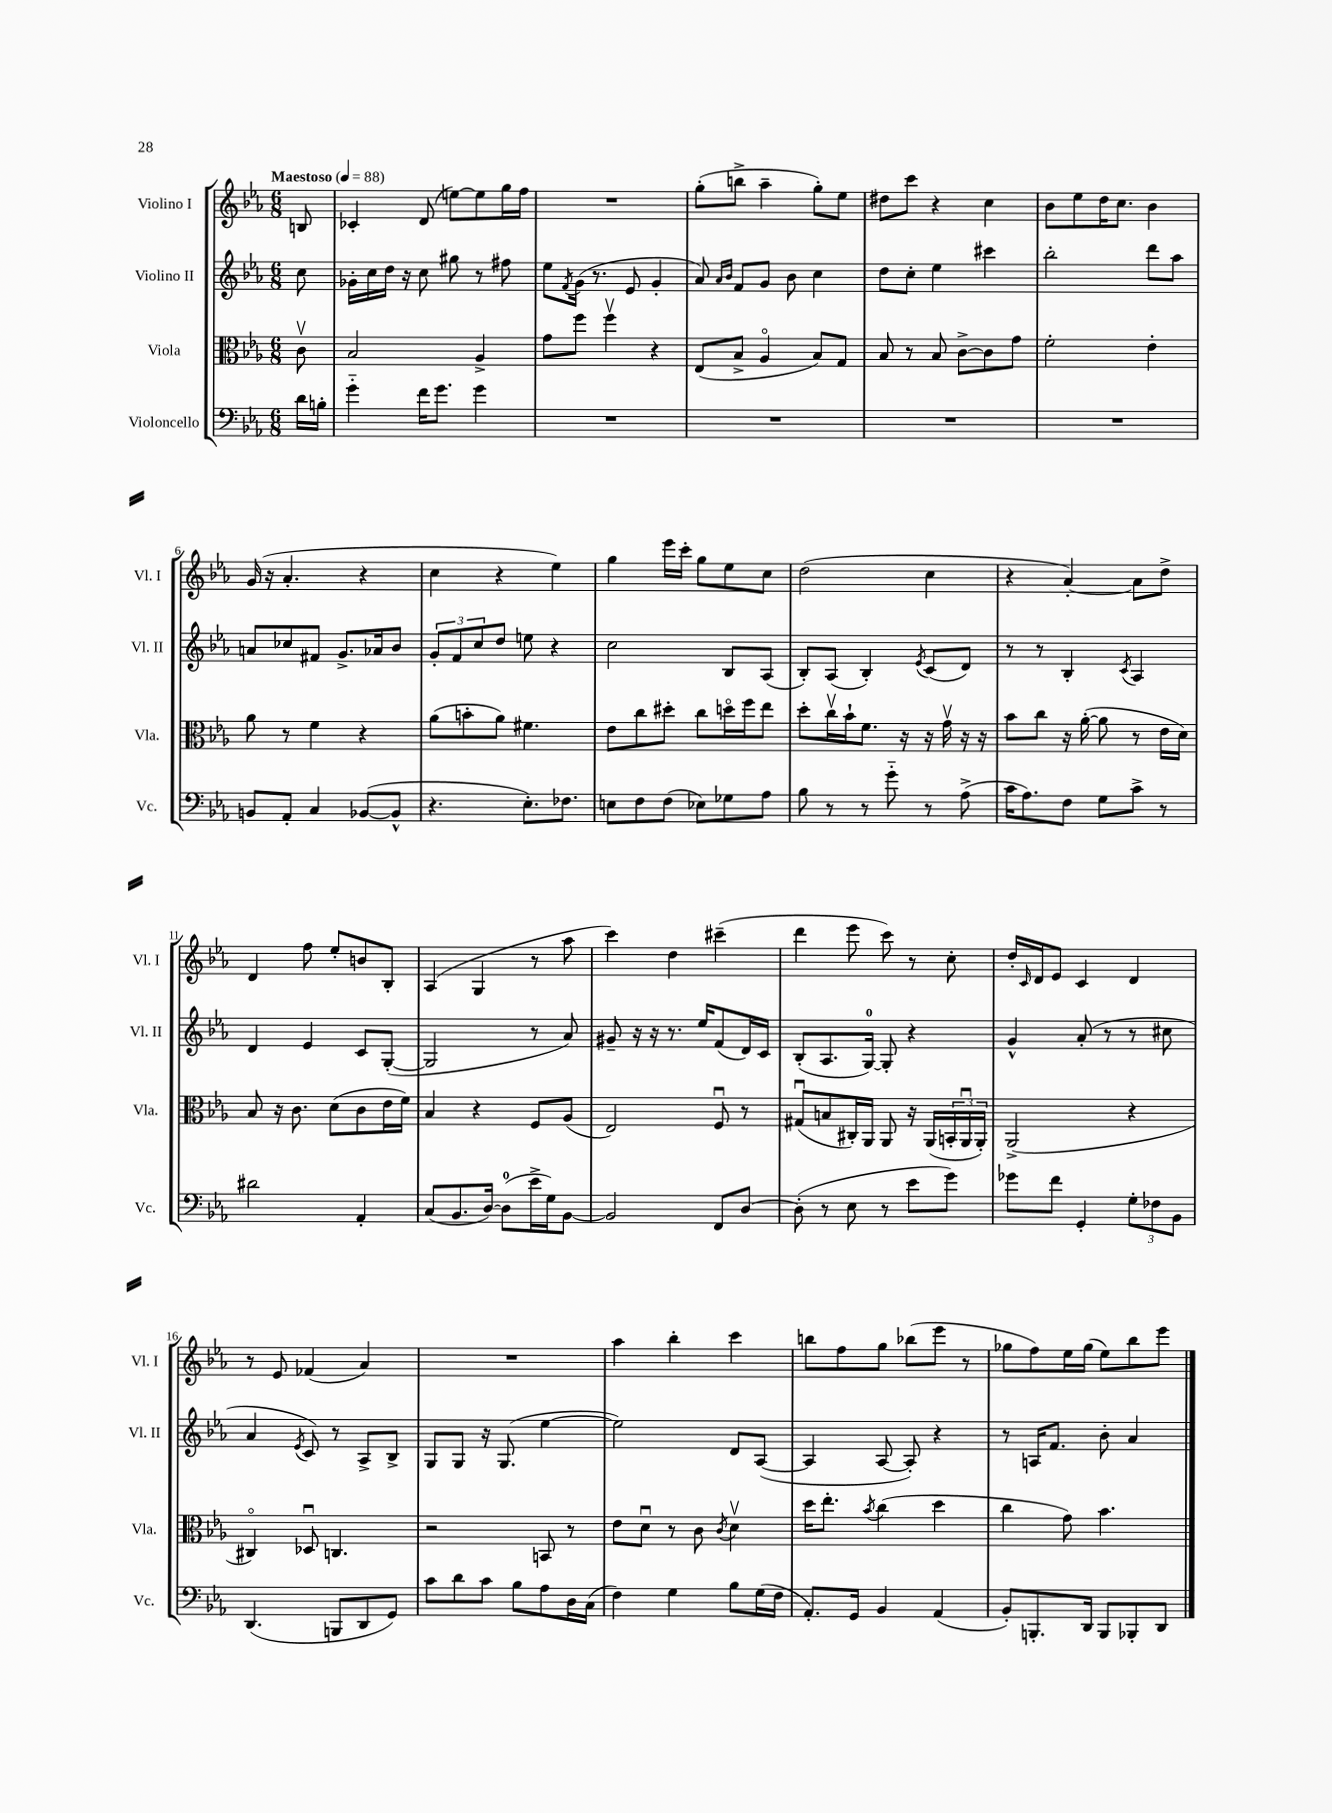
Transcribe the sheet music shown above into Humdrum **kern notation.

**kern	**kern	**kern	**kern
*staff4	*staff3	*staff2	*staff1
*clefF4	*clefC3	*clefG2	*clefG2
*k[b-e-a-]	*k[b-e-a-]	*k[b-e-a-]	*k[b-e-a-]
*M6/8	*M6/8	*M6/8	*M6/8
*MM88	*MM88	*MM88	*MM88
16d	8cv	8cc	8B
16B'	.	.	.
=	=	=	=
4g'~	2B-	16g-'	4c-'
.	.	16cc	.
.	.	16dd	.
.	.	16r	.
16f	.	8cc	(8d
8.g	.	.	.
.	.	8gg#	[8ee)
4g	4A-^	8r	8ee]
.	.	8ff#	16gg
.	.	.	16ff
=	=	=	=
2.r	8g	8ee-	2.r
.	.	8qf	.
.	8ff	(16g	.
.	.	8.r	.
.	4ffv	.	.
.	.	8e-	.
.	4r	4g'	.
=	=	=	=
2.r	(8E-	8a-)	(8gg'
.	.	16qqa-	.
.	.	16qqb-	.
.	8B-^	8f	8bb^
.	4A-o	8g	4aa-~
.	.	8b-	.
.	8B-)	4cc	8gg')
.	8G	.	8ee-
=	=	=	=
2.r	8B-	8dd	8dd#
.	8r	8cc'	8ccc
.	8B-	4ee-	4r
.	[8c^	.	.
.	8c]	4ccc#	4cc
.	8g	.	.
=	=	=	=
2.r	2f'	2bb-'	8b-
.	.	.	8ee-
.	.	.	16dd
.	.	.	8.cc
.	4e-'	8ddd	4b-
.	.	8aa-	.
=	=	=	=
8BB	8a-	8a	(16g
.	.	.	16r
8AA-'	8r	8cc-	4.a-'
4C	4f	8f#	.
.	.	8.g^	.
([8BB-	4r	.	4r
.	.	16a-	.
8BB-^^]	.	8b-	.
=	=	=	=
4.r	(8a-	12g'	4cc
.	.	12f	.
.	8b'	.	.
.	.	12cc	.
.	8a-)	8dd	4r
8.E-')	4.f#	8ee	.
.	.	4r	4ee-)
8.F-	.	.	.
=	=	=	=
8E	8e-	2cc	4gg
8F	8cc	.	.
(8F	8dd#'	.	16eee-
.	.	.	16ccc'
8E-)	8cc	.	8gg
8G-	16ddo	8B-	8ee-
.	16ff	.	.
8A-	8ee-	(8A-	8cc
=	=	=	=
8B-	8dd'	8B-')	(2dd
8r	16ccv	(8A-	.
.	16b-`	.	.
8r	8.f	4B-')	.
8g'~	.	.	.
.	16r	.	.
.	.	8qe-	.
8r	16r	(8c	4cc
.	16gv	.	.
(8A-^	16r	8d)	.
.	16r	.	.
=	=	=	=
16c	8b-	8r	4r
8.A-)	.	.	.
.	8cc	8r	.
8F	16r	4B-'	[4a-')
.	([16a-'	.	.
8G	8a-]	.	.
.	.	8qc	.
8c^	8r	4A-	8a-]
8r	16e-	.	8dd^
.	16d)	.	.
=	=	=	=
2d#	8B-	4d	4d
.	16r	.	.
.	8.c	.	.
.	.	4e-	8ff
.	(8d	.	8ee-'
4AA-'	8c	8c	8b
.	16e-	([8G'	8B-'
.	16f)	.	.
=	=	=	=
(8C	4B-	2G]	(4A-
8.BB-	.	.	.
.	4r	.	4G
[16D)	.	.	.
(8D]	.	.	.
16e-^	8F	8r	8r
16G)	.	.	.
[8BB-	(8A-	8a-)	8aa-
=	=	=	=
2BB-]	2E-)	8g#~	4ccc)
.	.	16r	.
.	.	16r	.
.	.	8.r	4dd
.	.	16ee-	.
8FF	8Fu	(8f	(4ccc#~
[8D	8r	16d)	.
.	.	16c	.
=	=	=	=
(8D']	(8G#u	(8B-'	4ddd
8r	8B	8.A-	.
8E-	16C#')	.	8eee-
.	16AA-	[16G)	.
8r	8AA-	8G']	8ccc)
8e-	16r	4r	8r
.	(16AA-	.	.
8g)	24BB'	.	8cc'
.	24AA-u	.	.
.	24AA-')	.	.
=	=	=	=
8g-	(2AA-^	4g^^	16dd'
.	.	.	16qqc
.	.	.	16d
8f	.	.	8e-
4GG'	.	(8a-'	4c
.	.	8r	.
12G'	4r	8r	4d
12F-	.	.	.
.	.	8cc#	.
12BB-	.	.	.
=	=	=	=
(4.DD	4C#o)	4a-	8r
.	.	.	8e-
.	.	8qe-	.
.	8D-u	8c)	(4f-
8BBB	4.C	8r	.
8DD	.	8A-^	4a-)
8GG)	.	8B-^	.
=	=	=	=
8c	2r	8G	2.r
8d	.	8G	.
8c	.	16r	.
.	.	(8.G	.
8B-	.	.	.
8A-	8BB	[4ee-	.
16D	8r	.	.
(16C	.	.	.
=	=	=	=
4F)	8e-	2ee-])	4aa-
.	8du	.	.
4G	8r	.	4bb-'
.	8c	.	.
.	8qc	.	.
8B-	4dv	8d	4ccc
(16G	.	([8A-	.
16F	.	.	.
=	=	=	=
8.AA-')	16dd	4A-]	8bb
.	8.ee-'	.	.
.	.	.	8ff
16GG	.	.	.
.	8qb-	.	.
4BB-	(4cc	[8A-	8gg
.	.	8A-'])	(8bb-
(4AA-	4dd	4r	8eee-
.	.	.	8r
=	=	=	=
8BB-')	4cc	8r	8gg-
8.BBB'	.	16A	8ff)
.	.	8.f	.
.	8g)	.	16ee-
16DD	.	.	(16gg-
8BBB	4.b-	8b-'	8ee-)
8BBB-'	.	4a-	8bb-
8DD	.	.	8eee-
==	==	==	==
*-	*-	*-	*-
